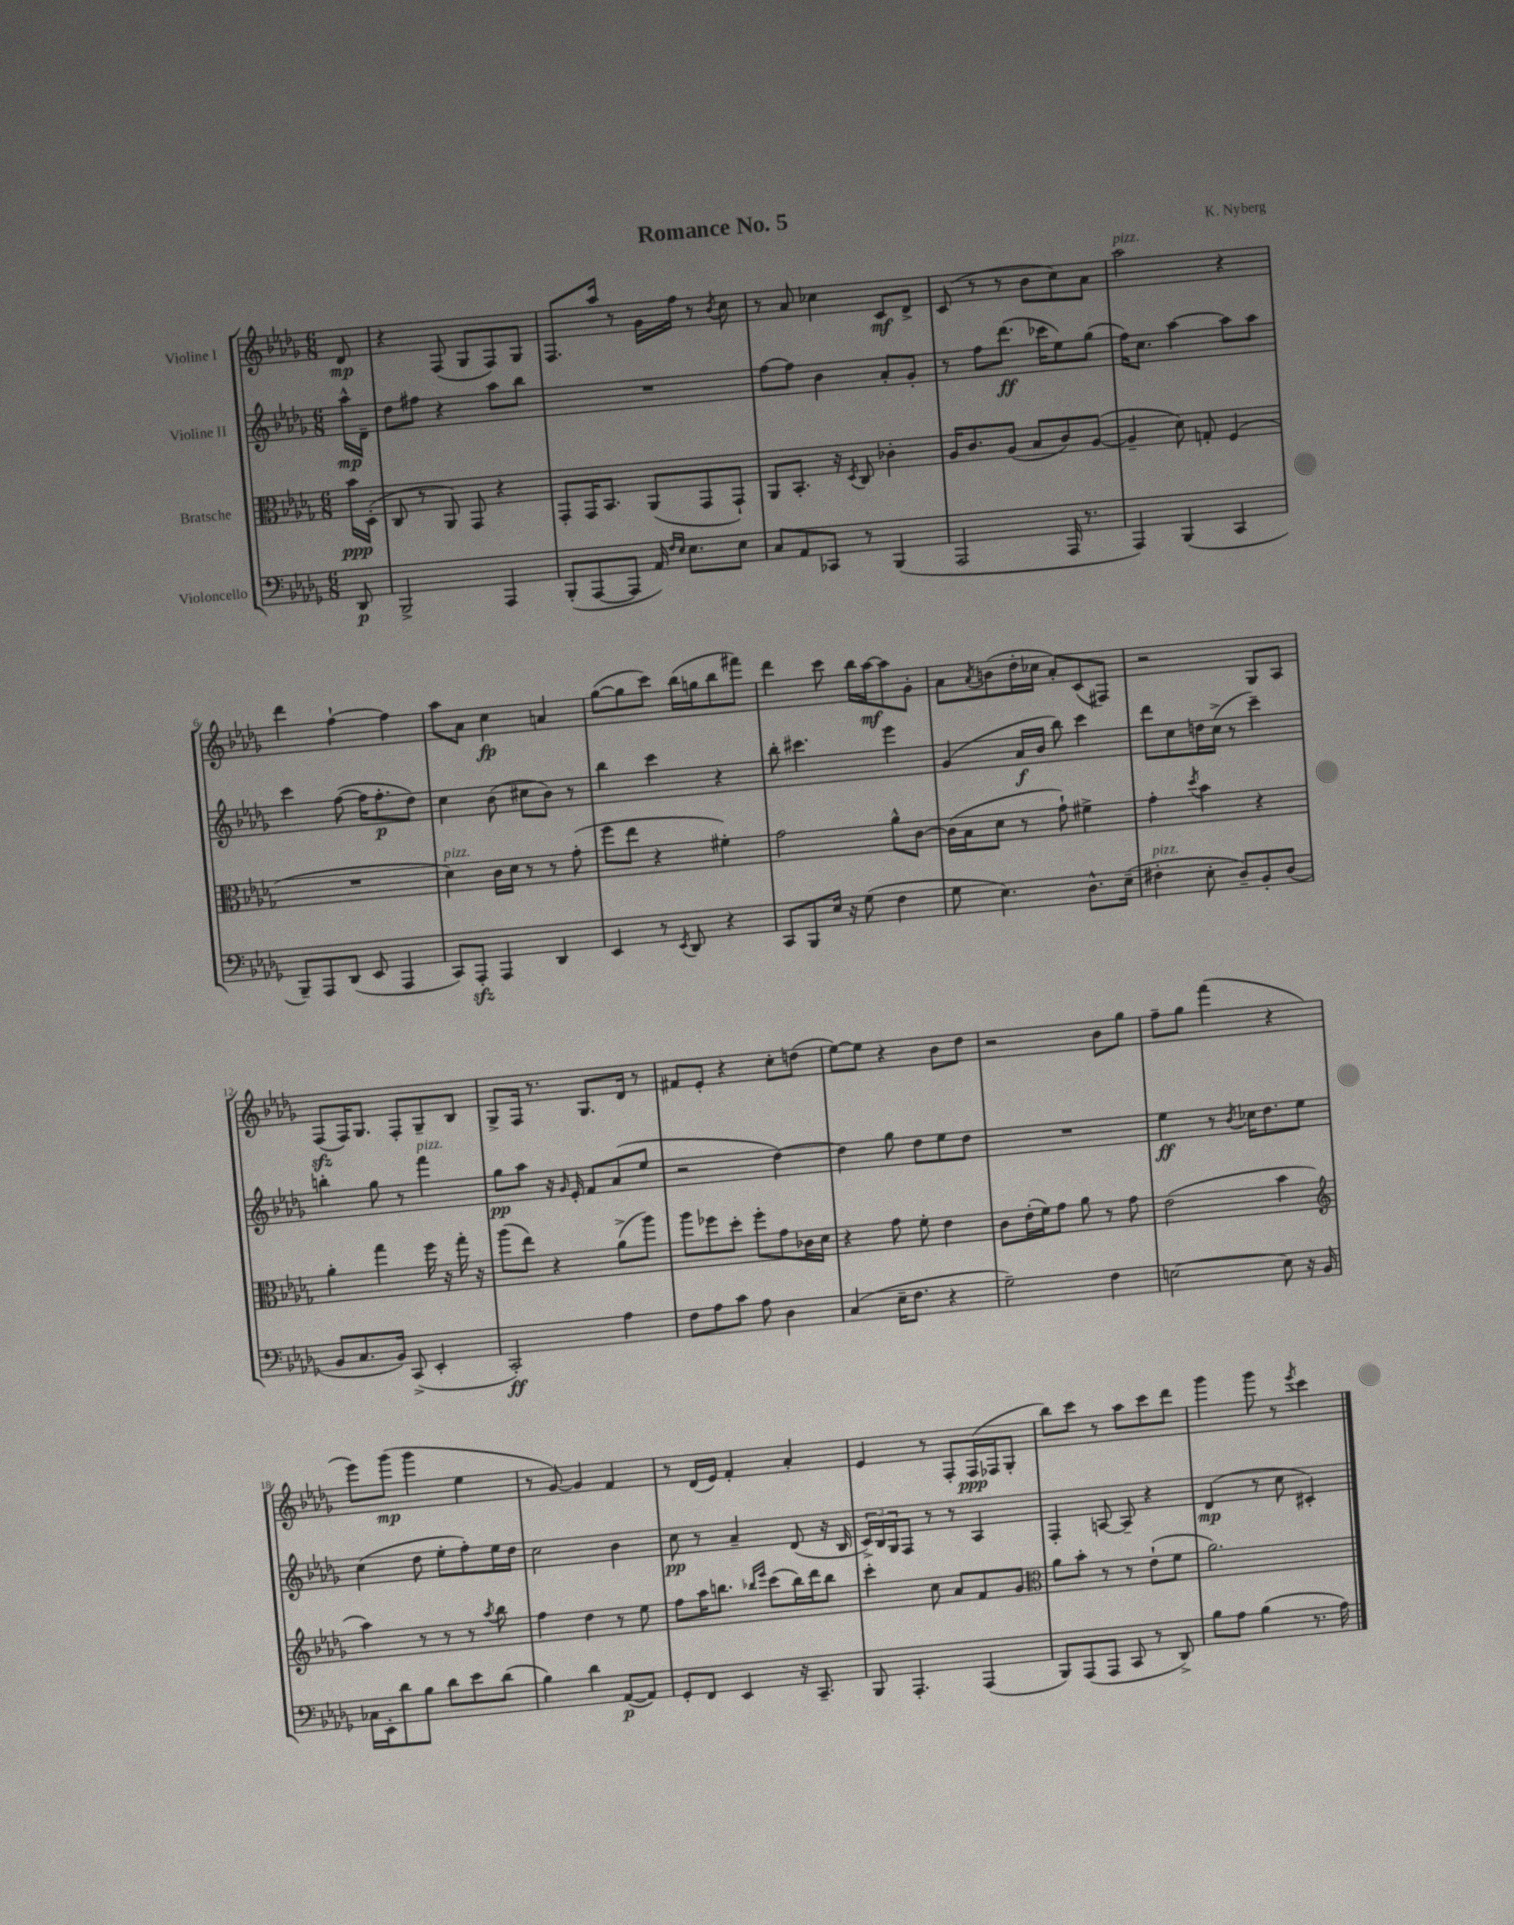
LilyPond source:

\header { title = "Romance No. 5" composer = "K. Nyberg" }
<<
\new StaffGroup <<
\new Staff = "s0" \with { instrumentName = "Violine I" } {
    \clef treble \key des \major \numericTimeSignature \time 6/8 \partial 8
    des'8\mp |
    r4 f8( ges8 f8) ges8 |
    f8. aes''16 r8 ges'16 f''16 r8 \acciaccatura { bes'8 } c''8 |
    r8 aes'8 ces''4 c'8\mf des'8-> |
    c'8( r8 r8 bes'8 c''8) aes'8 |
    aes''2^\markup { \italic "pizz." } r4 |
    des'''4 f''4~-! f''4 |
    aes''8 aes'8 c''4\fp a'4 |
    ges''8~( ges''8 c'''8) bes''16( g''16 bes''8 fis'''8) |
    des'''4 c'''8 bes''16 aes''16~\mf aes''8 ges'8-. |
    aes'8 \acciaccatura { aes'8 } b'8( des''16-. ces''16 aes'8-.) c'8( fis8) |
    r2 ges8 aes8 |
    f8\sfz( f16) ges8. f8-. ges8-- bes8 |
    ges8-> f16 r8. ges8. des'16 r8 |
    fis'8 ees'8-. r4 c''8-. d''8( |
    ees''8~) ees''8 r4 bes'8 des''8 |
    r2 bes'8 ges''8 |
    f''8-- ges''8 f'''4( r4 |
    ees'''8) ges'''8\mp( ges'''4 ees''4 |
    r8 ges'8~) ges'4 f'4 |
    r8 des'16( ees'16) f'4-. aes'4-. |
    ees'4 r8 f8-. f16\ppp( fes16 ges8-. |
    bes''8) c'''8 r8 aes''8 c'''8 des'''8 |
    ges'''4 ges'''8 r8 \acciaccatura { ees'''8 } c'''4 \bar "|." |
}
\new Staff = "s1" \with { instrumentName = "Violine II" } {
    \clef treble \key des \major \numericTimeSignature \time 6/8 \partial 8
    aes''16-^\mp des'16-- |
    des''8 fis''8 r4 aes''8 bes''8 |
    R2. |
    f''8~ f''8 bes'4 aes'8-. ges'8-. |
    r8 f''8 des'''8.\ff( ces'''16 ees''8) ges''8( |
    f''16) c''8. aes''4~ aes''8 aes''8 |
    c'''4 f''8~( f''16 f''8.-.\p des''8) |
    c''4 bes'8( cis''8 bes'8) r8 |
    bes''4 c'''4 r4 |
    bes''8-. cis'''4. ees'''4 |
    ges'4( aes'16\f bes'16 bes''8) c'''4 |
    des'''8 c''8 d''16 c''16->( r8 c'''4--) |
    b''4-. ges''8 r8 f'''4^\markup { \italic "pizz." } |
    ges''8\pp aes''8 r16 \grace { ges'16 } ees'16-. f'8 aes'8( ees''8 |
    r2 des''4~) |
    des''4 ges''8 des''8 ees''8 des''8 |
    R2. |
    ees''4\ff r8 \acciaccatura { bes'8 } ces''16 des''8. ees''8 |
    c''4( des''8 ees''8-. f''8-.) ees''16 des''16 |
    c''2 bes'4 |
    c''8\pp r8 aes'4-- des'8( r16 bes16 |
    \tuplet 3/2 { c'16->) bes16 ges16 } f8 r8 r8 aes4 |
    f4-. a8~ a8-- r4 |
    des'4\mp( r8 c''8 cis'4-.) \bar "|." |
}
\new Staff = "s2" \with { instrumentName = "Bratsche" } {
    \clef alto \key des \major \numericTimeSignature \time 6/8 \partial 8
    bes'16\ppp des16-.( |
    c8 r8 aes,8) ges,8 r4 |
    ges,8-. ges,16 bes,8. aes,8( ges,8 ges,8-!) |
    aes,8 bes,8.-. r16 \acciaccatura { des8 } c8 ces'4-. |
    aes16 c'8. aes8( bes8 c'8) aes8~( |
    aes4-- des'8) g8-. f4( |
    R2. |
    des'4^\markup { \italic "pizz." }) c'16 des'16 r8 r8 ges'8-.( |
    f''8 ees''8 r4 fis'4-.) |
    ges'2 aes'8-^ c'8~ |
    c'16( bes16 des'8 r8 ges'8-!) fis'4-> |
    ges'4-. \acciaccatura { des''8 } bes'4 r4 |
    aes'4-. ges''4 f''16 r16 ges''16-. r16 |
    aes''8( ees''8) r4 aes'8->( aes''8) |
    aes''8 fes''8 des''8-. fes''8-. ges'8 ces'16 des'16 |
    r4 ges'8 f'8-. ees'4 |
    c'8 ees'16-.( f'16) ges'8 aes'8 r8 ges'8 |
    ees'2( bes'4 |
    \clef treble aes''4) r8 r8 r8 \acciaccatura { aes''8 } bes''8 |
    f''4 des''4 r8 ees''8 |
    f''8 aes''16 b''8. \grace { bes''16 ees'''16 } c'''8( bes''16) des'''16 bes''8 |
    c'''4-. c''8 aes'8 f'8 ges'8 |
    \clef alto aes'8 bes'8-. r8 r8 ees'8-!( f'8 |
    aes'2.) \bar "|." |
}
\new Staff = "s3" \with { instrumentName = "Violoncello" } {
    \clef bass \key des \major \numericTimeSignature \time 6/8 \partial 8
    des,8\p |
    bes,,2-> aes,,4 |
    bes,,8-.( aes,,8~ aes,,8 aes,16) \grace { f16 ees16 } ees8. ees8 |
    c8 aes,8 ces,8 r8 bes,,4( |
    aes,,2 aes,,16 r8. |
    aes,,4) bes,,4( c,4 |
    bes,,8--) aes,,8 des,8( ees,8 aes,,4 |
    c,8) aes,,8-.\sfz aes,,4 des,4 |
    ees,4 r8 \acciaccatura { ees,8 } des,8 r4 |
    c,8 bes,,8 ees16 r16 ges8( f4 |
    ges8 ees4.) des8.-^ ees16--( |
    fis4-.^\markup { \italic "pizz." } ees8-. des8--) bes,8-. des8( |
    bes,8 c8. bes,16) c,8->( ees,4-. |
    c,2-.\ff) aes4 |
    f8 aes8 c'8 aes8 des4 |
    c4( ees16-- f8. r4 |
    ges2--) f4 |
    e2~ e8 r16 bes,16 |
    ces16 ees,16-. des'8 bes8 des'8 ees'8 des'8( |
    bes4) des'4 aes,8~\p( aes,8) |
    ges,8-. f,8 ees,4 r16 c,8.-- |
    bes,,8 aes,,4.-. aes,,4( |
    bes,,8) aes,,8( aes,,8 c,8 r8 des,8->) |
    bes8 aes8 bes4( r8. aes16) \bar "|." |
}
>>
>>
